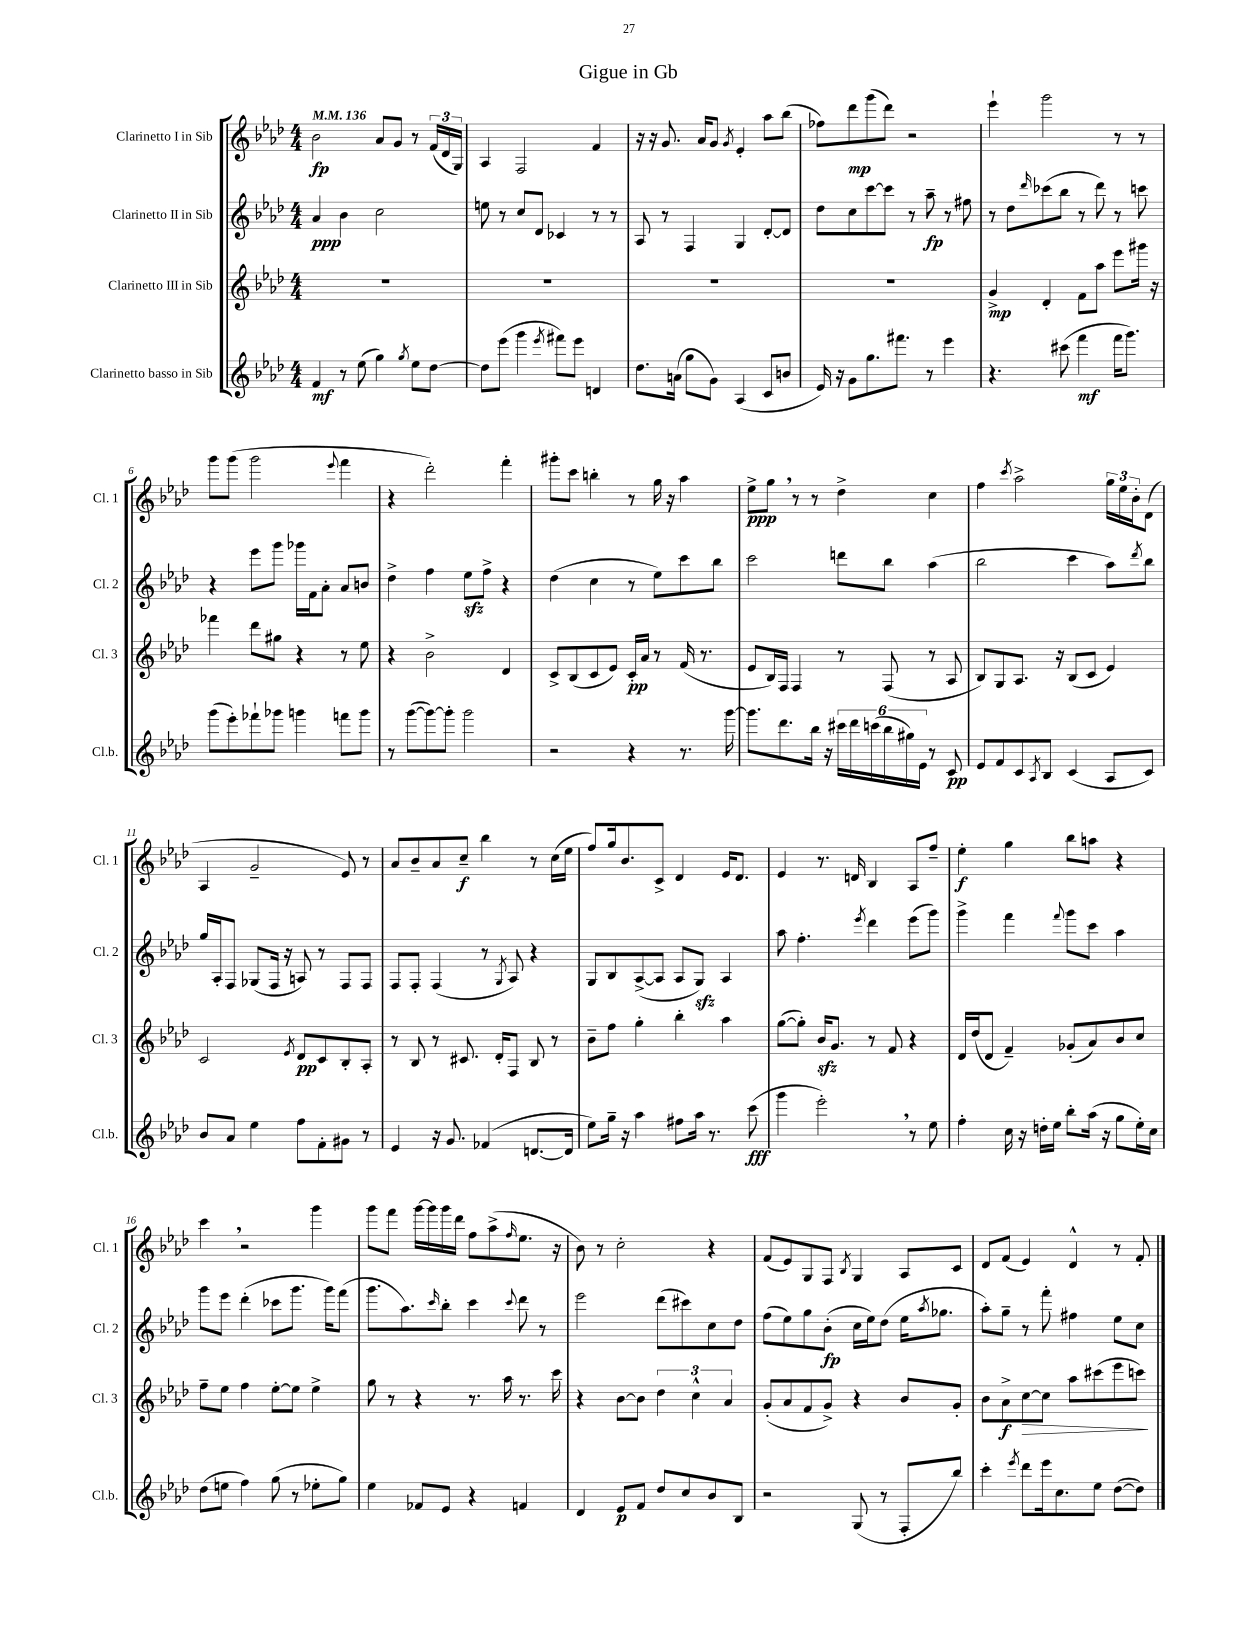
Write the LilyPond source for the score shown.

\header { title = "Gigue in Gb" }
<<
\new StaffGroup <<
\new Staff = "s0" \with { instrumentName = "Clarinetto I in Sib" shortInstrumentName = "Cl. 1" } {
    \clef treble \key aes \major \numericTimeSignature \time 4/4 \tempo 4 = 136
    bes'2\fp aes'8 g'8 r8 \tuplet 3/2 { f'16( des'16 g16) } |
    aes4 f2 f'4 |
    r16 r16 g'8. aes'16 g'8 \acciaccatura { g'8 } ees'4-. aes''8 bes''8( |
    fes''8) des'''8\mp g'''8( des'''8) r2 |
    ees'''4-! g'''2 r8 r8 |
    g'''8 g'''8( g'''2 \appoggiatura { ees'''8 } f'''4 |
    r4 des'''2-.) f'''4-. |
    gis'''8-. c'''8 b''4-. r8 g''16 r16 aes''4 |
    ees''8->\ppp g''8 \breathe r8 r8 des''4-> c''4 |
    f''4 \acciaccatura { c'''8 } aes''2-> \tuplet 3/2 { g''16 ees''16 bes'16-. } des'8( |
    aes4 g'2-- ees'8) r8 |
    aes'8 bes'8-- aes'8 c''8--\f bes''4 r8 c''16( ees''16 |
    f''8) g''16 bes'8. c'8-> des'4 ees'16 des'8. |
    ees'4 r8. d'16 bes4 aes8 f''8-- |
    ees''4-.\f g''4 bes''8 a''8 r4 |
    c'''4 \breathe r2 g'''4 |
    g'''8 f'''8 g'''16~ g'''16 g'''16 des'''16 f''8 aes''8->( \grace { f''16 } ees''8. r16 |
    bes'8) r8 c''2-. r4 |
    f'8( ees'8) g8 f8 \acciaccatura { bes8 } g4 aes8 c'8 |
    des'8 f'8( ees'4) des'4-^ r8 f'8-. \bar "|." |
}
\new Staff = "s1" \with { instrumentName = "Clarinetto II in Sib" shortInstrumentName = "Cl. 2" } {
    \clef treble \key aes \major \numericTimeSignature \time 4/4
    aes'4\ppp bes'4 c''2 |
    e''8 r8 c''8 des'8 ces'4 r8 r8 |
    aes8 r8 f4 g4 des'8~-. des'8 |
    des''8 c''8 c'''8~ c'''8 r8 aes''8--\fp r8 fis''8 |
    r8 des''8 \grace { des'''16 } ces'''8( bes''8 r8 des'''8) r8 c'''8 |
    r4 ees'''8 g'''8 ges'''16 f'16 aes'8-. aes'8 b'8 |
    des''4-> f''4 ees''8\sfz f''8-> r4 |
    des''4( c''4 r8 ees''8) c'''8 bes''8 |
    c'''2 d'''8 bes''8 aes''4( |
    bes''2 c'''4 aes''8) \acciaccatura { des'''8 } bes''8 |
    g''16 aes16-. f8 ges8( f16 r16 a8) r8 f8 f8 |
    f8 f8-. f4( r8 \acciaccatura { g8 } aes8) r4 |
    g8 bes8 aes8~->( aes8 aes8 g8\sfz) aes4 |
    aes''8 f''4.-. \acciaccatura { ees'''8 } des'''4 ees'''8( g'''8) |
    g'''4-> f'''4 \appoggiatura { f'''8 } g'''8 c'''8 aes''4 |
    g'''8 ees'''8 des'''4-.( ces'''8 g'''8. g'''16) f'''8( |
    g'''8. aes''8.) \grace { c'''16 } bes''8-. c'''4 \appoggiatura { c'''8 } des'''8 r8 |
    ees'''2 des'''8( cis'''8) c''8 des''8 |
    f''8( ees''8) g''8 bes'8-.\fp( c''16 ees''16) des''8( ees''16 \acciaccatura { aes''8 } ges''8. |
    aes''8-.) g''8-- r8 f'''8-. fis''4 ees''8 c''8 \bar "|." |
}
\new Staff = "s2" \with { instrumentName = "Clarinetto III in Sib" shortInstrumentName = "Cl. 3" } {
    \clef treble \key aes \major \numericTimeSignature \time 4/4
    R1 |
    R1 |
    R1 |
    R1 |
    g'4->\mp des'4-. f'8 aes''8 ees'''8 gis'''16 r16 |
    fes'''4 des'''8 gis''8 r4 r8 ees''8 |
    r4 bes'2-> des'4 |
    c'8-> bes8( c'8 ees'8) c'16-.\pp aes'16 r8 f'16( r8. |
    ees'8 bes16) f16 f4 r8 f8( r8 aes8 |
    bes8) g8 aes8. r16 bes8( c'8 ees'4) |
    c'2 \acciaccatura { ees'8 } des'8\pp c'8 bes8-. aes8-. |
    r8 bes8 r8 cis'8. des'16-. f8 bes8 r8 |
    bes'8-- f''8 g''4-. bes''4-. aes''4 |
    g''8~( g''8-.) bes'16\sfz g'8. r8 f'8 r4 |
    des'16 des''16( des'8 f'4--) ges'8-.( aes'8) bes'8 c''8 |
    f''8-- ees''8 f''4 ees''8~-. ees''8 ees''4-> |
    g''8 r8 r4 r8. aes''16 r8. c'''16 |
    r4 bes'8~ bes'8 \tuplet 3/2 { des''4 c''4-^ aes'4 } |
    g'8-.( aes'8 f'8 g'8->) r4 bes'8 g'8-. |
    bes'8 aes'8->\f c''8~\> c''8 aes''8 cis'''8( ees'''8 c'''8\!) \bar "|." |
}
\new Staff = "s3" \with { instrumentName = "Clarinetto basso in Sib" shortInstrumentName = "Cl.b." } {
    \clef treble \key aes \major \numericTimeSignature \time 4/4
    f'4\mf r8 ees''8( g''4) \acciaccatura { g''8 } ees''8 des''8~ |
    des''8 ees'''8( g'''4 \acciaccatura { ees'''8 } fis'''8) ees'''8 d'4 |
    des''8. a'16( g''8 g'8) aes4( c'8 b'8 |
    ees'16) r16 g'8 g''8. fis'''8. r8 ees'''4 |
    r4. cis'''8( f'''4\mf f'''16 g'''8.) |
    g'''8( ees'''8-.) fes'''8-! ges'''8 g'''4 f'''8 g'''8 |
    r8 g'''8~( g'''8~) g'''8-. g'''2 |
    r2 r4 r8. g'''16~ |
    g'''8. des'''8. bes''16 r16 \tuplet 6/4 { cis'''16 des'''16 c'''16( bes''16 gis''16) ees'16 } r8 c'8\pp |
    ees'8 f'8 c'8 \acciaccatura { aes8 } bes8 c'4( aes8 c'8) |
    bes'8 aes'8 ees''4 f''8 f'8-. gis'8 r8 |
    ees'4 r16 g'8. fes'4( d'8.~ d'16 |
    ees''8) g''16-- r16 aes''4 fis''8 aes''16 r8. c'''8\fff( |
    g'''4 ees'''2-.) \breathe r8 ees''8 |
    f''4-. c''16 r16 d''16-. ees''16 bes''8-. aes''16( r16 g''8 ees''16-.) c''16 |
    des''8( e''8 f''4) g''8( r8 ees''8-. g''8) |
    ees''4 fes'8 ees'8 r4 f'4 |
    des'4 ees'8\p f'8 des''8 c''8 bes'8 bes8 |
    r2 g8( r8 f8-. bes''8) |
    c'''4-. \acciaccatura { ees'''8 } des'''8 ees'''16 c''8. ees''8 des''8~( des''8) \bar "|." |
}
>>
>>
